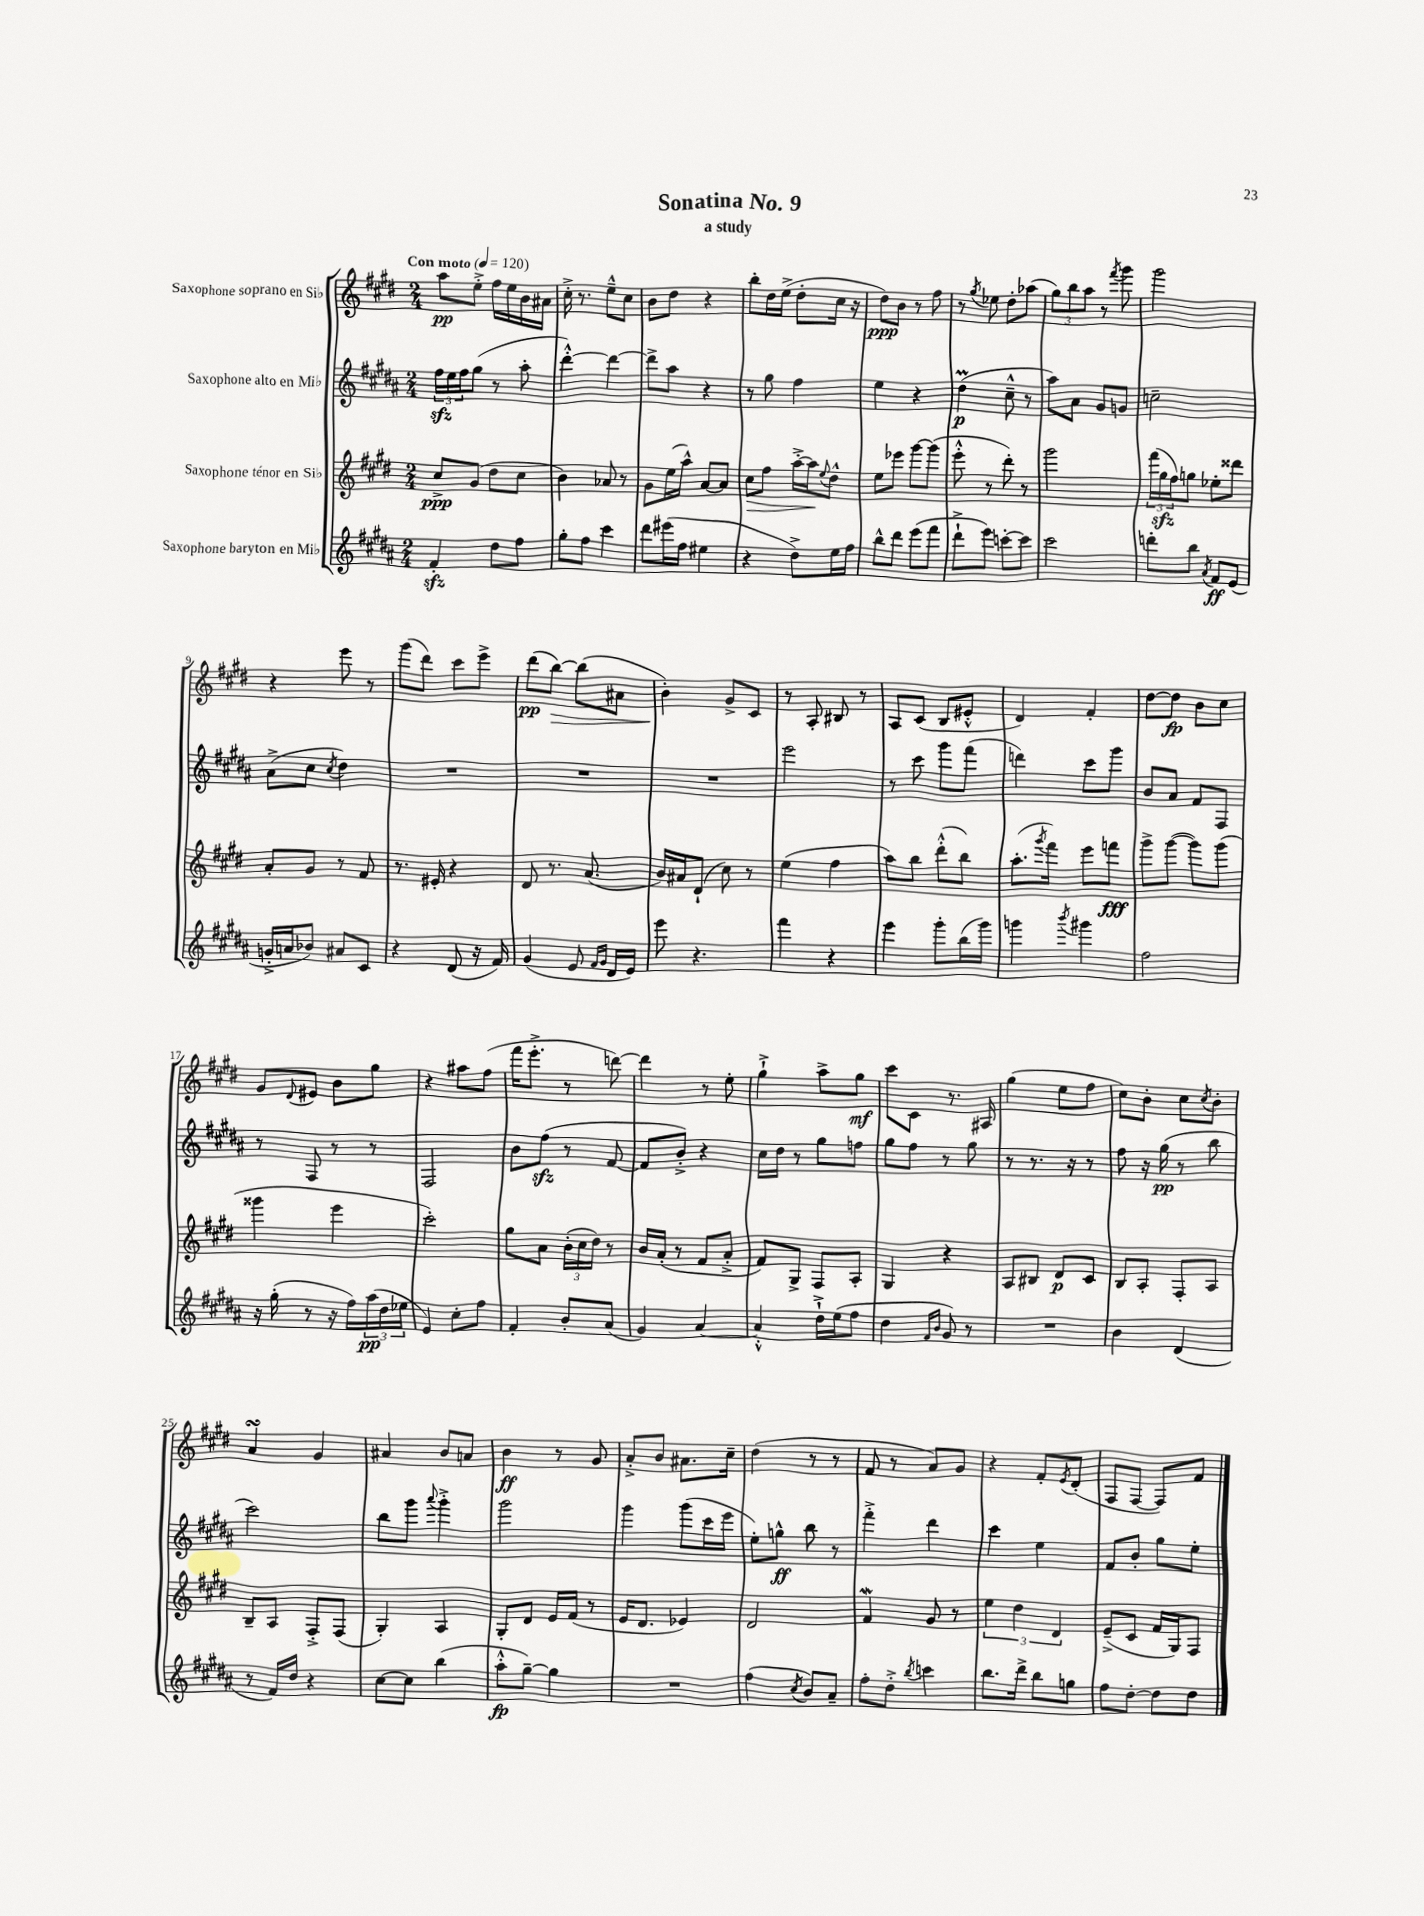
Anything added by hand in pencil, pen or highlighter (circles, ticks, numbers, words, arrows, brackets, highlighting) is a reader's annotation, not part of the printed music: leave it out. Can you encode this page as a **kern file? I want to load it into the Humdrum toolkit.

**kern	**kern	**kern	**kern
*staff4	*staff3	*staff2	*staff1
*clefG2	*clefG2	*clefG2	*clefG2
*k[f#c#g#d#a#]	*k[f#c#g#d#]	*k[f#c#g#d#a#]	*k[f#c#g#d#]
*M2/4	*M2/4	*M2/4	*M2/4
*MM120	*MM120	*MM120	*MM120
4f#'	8cc#^	24ff#	8aa
.	.	24ee	.
.	.	24ff#	.
.	(8g#	(8gg#	8ee'^
8dd#	8dd#	8r	16ff#
.	.	.	16ee
8ff#	8cc#	8aa#'	16b
.	.	.	16a#
=	=	=	=
8gg#'	4b)	[4ddd#'^^)	16cc#'^
.	.	.	8.r
8ff#	.	.	.
4ccc#	8a-	4ddd#_	8ee~^^
.	8r	.	8cc#
=	=	=	=
8ddd#	8g#	8ddd#^]	8b
(16eee#	(16ee	8aa#	8dd#
16ff#	16aa^^)	.	.
4ee#	[8a	4r	4r
.	8a]	.	.
=	=	=	=
4r	8cc#	8r	8bb'
.	8ff#	8gg#	16dd#
.	.	.	(16ee^
8dd#^)	[16aa'^	4ff#	8dd#'
.	16aa]	.	.
.	8qqee	.	.
16ee	8dd#^^	.	16cc#
16ff#	.	.	16r
=	=	=	=
8bb^^	8ee	4ee	8dd#)
8ddd#	8eee-	.	8b
(8eee	[8ggg#	4r	8r
8fff#	(8ggg#]	.	8ff#
=	=	=	=
8ddd#`^	8eee'^^	(4dd#	8r
.	.	.	8qgg#
8eee)	8r	.	8ee-
[8ccc'	8ddd#')	8cc#~^^	8dd#'
8ccc]	8r	8r	(8aa-
=	=	=	=
2ccc#	2ggg#	8aa#)	12gg#)
.	.	.	12bb
.	.	8a#	.
.	.	.	12aa
.	.	8g#	8r
.	.	.	8qfff#
.	.	8g	8ggg#
=	=	=	=
8ddd'	(24fff#	2cc~	2ggg#
.	24gg#	.	.
.	24ff#)	.	.
8bb	8gg	.	.
8qa#	.	.	.
8f#	8ee-'	.	.
(8e	8ddd##	.	.
=	=	=	=
16g'^	8a'	(8a#^	4r
16a	.	.	.
8b-)	8g#	8cc#	.
.	.	8qcc#	.
8a#	8r	4dd#)	8eee
8c#	8f#	.	8r
=	=	=	=
4r	8.r	2r	(8ggg#
.	.	.	8ddd#)
.	16e#'	.	.
(8d#	4r	.	8ccc#
16r	.	.	8eee^
16f#)	.	.	.
=	=	=	=
(4g#	8d#	2r	(8ddd#
.	8.r	.	[8bb)
8e	.	.	(8bb]
.	(8.a	.	.
16qqf#	.	.	.
16qqg#	.	.	.
16d#	.	.	8a#
16e)	.	.	.
=	=	=	=
8eee	16b)	2r	4b')
.	16a#	.	.
4.r	(8d#`	.	.
.	8cc#)	.	8g#^
.	8r	.	8c#
=	=	=	=
4fff#	(4ee	2eee	8r
.	.	.	8A'
4r	4ff#	.	8B#
.	.	.	8r
=	=	=	=
4eee	8aa)	8r	8A
.	8bb	8ccc#	(8c#
8ggg#'	(8ddd#'^^	8ggg#	8B
(16bb	8bb)	(8fff#	8e#'^^
16ggg#)	.	.	.
=	=	=	=
4ggg	(8.aa'	4ddd)	4d#)
.	8qggg#	.	.
.	16fff#)	.	.
8qbbb	.	.	.
4ggg#	8eee	8ccc#	4f#'
.	8fff	8ggg#	.
=	=	=	=
2ff#	8ggg#^	8b	[8dd#
.	([8ggg#	8a#	8dd#]
.	8ggg#])	8f#	8b
.	(8ggg#	8F#	8cc#
=	=	=	=
16r	4ggg##	8r	8g#
(16gg#'	.	.	.
.	.	.	8qqd#
8r	.	8F#	8e#
16r	4eee	8r	8b
16ff#)	.	.	.
(24aa#	.	8r	8gg#
24dd#	.	.	.
24ee-	.	.	.
=	=	=	=
4e)	2ccc#')	2F#	4r
8cc#'	.	.	8aa#
8ff#	.	.	(8ff#
=	=	=	=
4f#'	8gg#	8b	16fff#
.	.	.	8.eee'^
.	8a	(8ff#	.
8b'	(24b'	8r	8r
.	24cc#	.	.
.	24dd#)	.	.
(8a#	8r	[8f#	[8ddd)
=	=	=	=
4g#)	16b	8f#]	4ddd]
.	(16a'	.	.
.	8r	8b'^)	.
[4a#	8f#	4r	8r
.	8a'^	.	8ee'
=	=	=	=
4a#'^^]	8f#)	16cc#	4gg#`^
.	.	16dd#	.
.	8G#^	8r	.
16dd#`^	8F#	8gg#	8aa^
(16ee	.	.	.
8ff#	8A'	8ff	8gg#
=	=	=	=
4dd#	4G#	8gg#	8ccc#
.	.	8ff#	8c#
16qqf#	.	.	.
16qqb	.	.	.
8g#)	4r	8r	8.r
8r	.	8gg#	.
.	.	.	16A#
=	=	=	=
2r	8A	8r	(4gg#
.	8B#	8.r	.
.	8d#	.	8ee
.	.	16r	.
.	8c#	8r	8ff#
=	=	=	=
4b	8B	8ff#	8cc#)
.	8A'	16r	8b'
.	.	(16gg#	.
(4d#	8F#'	8r	8cc#
.	.	.	8qcc#
.	8A	8bb	8b'
=	=	=	=
8r	8B~	2ccc#)	4a
16f#)	8A	.	.
16dd#	.	.	.
4r	8F#'^	.	4g#
.	(8F#	.	.
=	=	=	=
[8cc#	4G#')	8bb	4a#
8cc#]	.	8ggg#	.
.	.	8qqaaa#	.
(4bb	4A	4ggg#'^	8b
.	.	.	8a
=	=	=	=
8aa#'^^	8G#'	2ggg#	4b
[8gg#~)	8d#	.	.
4gg#]	16e	.	8r
.	(16f#	.	.
.	8r	.	8g#
=	=	=	=
2r	16e	4ggg#	8a'^
.	8.d#	.	.
.	.	.	8b
.	4e-)	(8ggg#	8.a#
.	.	16ccc#	.
.	.	16eee	16cc#~
=	=	=	=
(4ff#	2d#	8ee')	(4dd#
.	.	8gg^^	.
8qcc#	.	.	.
8b)	.	8bb	8r
8a#~	.	8r	8r
=	=	=	=
8ff#'	4f#	4fff#'^	8f#
8dd#'^	.	.	8r
8qbb	.	.	.
4ccc	8g#	4ddd#	8a)
.	8r	.	8g#
=	=	=	=
8.bb	6ee	4ccc#	4r
.	6dd#	.	.
16ddd#^	.	.	.
8bb	.	4ee	8f#'
.	6d#	.	.
.	.	.	8qe
8gg	.	.	(8d#'
=	=	=	=
8ff#	(8e~^	8f#	8F#
[8dd#'	8c#	8b'	[8F#
8dd#]	16f#	8gg#	8F#])
.	16G#)	.	.
8dd#	8F#	8ee'	8f#
==	==	==	==
*-	*-	*-	*-
